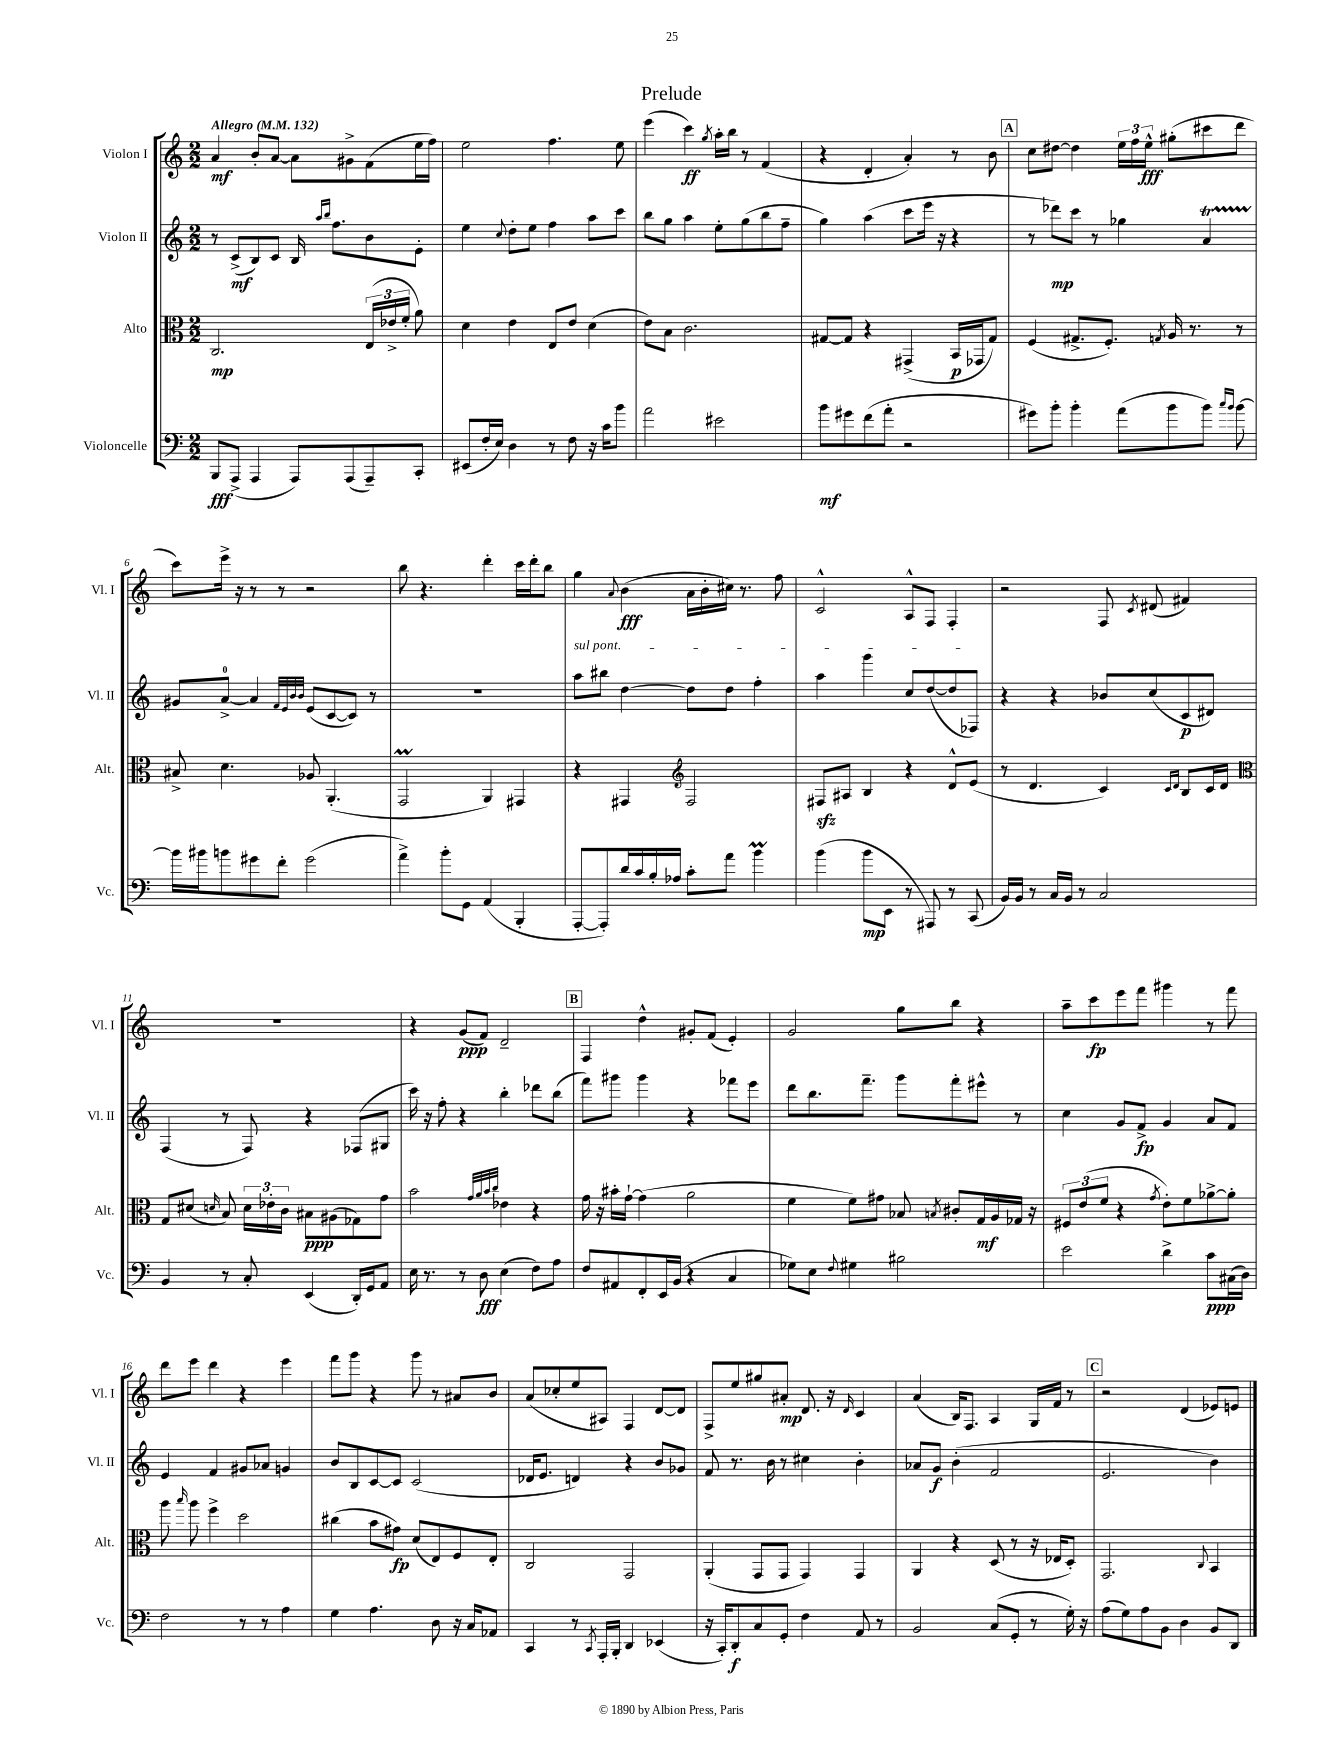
\header { title = "Prelude" }
<<
\new StaffGroup <<
\new Staff = "s0" \with { instrumentName = "Violon I" shortInstrumentName = "Vl. I" } {
    \clef treble \key c \major \numericTimeSignature \time 2/2 \tempo "Allegro" 4 = 132
    \autoBeamOff a'4\mf b'8[-. a'8]~ a'8[ gis'8-> f'8( e''16 f''16]) |
    e''2 f''4. e''8 |
    e'''4( c'''4\ff) \acciaccatura { g''8 } a''16[-. b''16] r8 f'4( |
    r4 d'4-. a'4-.) r8 b'8 |
    \mark \markup { \box "A" } c''8[ dis''8]~ dis''4 \tuplet 3/2 { e''16[ f''16 e''16]-^\fff } gis''8[-.( cis'''8 d'''8] |
    c'''8[) e'''16]-> r16 r8 r8 r2 |
    b''8 r4. d'''4-. c'''16[ d'''16-. b''8] |
    g''4 \appoggiatura { a'8 } b'4\fff( a'16[ b'16-. cis''16]) r8. f''8 |
    c'2-^ a8[-^ f8] f4-. |
    r2 f8 \acciaccatura { c'8 } dis'8( fis'4) |
    R1 |
    r4 g'8[\ppp( f'8]) d'2-- |
    \mark \markup { \box "B" } f4 d''4-^ gis'8[-. f'8]( e'4-.) |
    g'2 g''8[ b''8] r4 |
    a''8[-- c'''8\fp e'''8 f'''8] gis'''4 r8 f'''8 |
    d'''8[ e'''8] d'''4 r4 e'''4 |
    f'''8[ g'''8] r4 g'''8 r8 ais'8[ b'8] |
    a'8[( ces''8-. e''8 ais8]) f4 d'8[~ d'8] |
    f8[-> e''8 gis''8 ais'8]-.\mp d'8. r16 \grace { d'16 } c'4 |
    a'4( b16[) f8.] a4 g16[ f'16] r8 |
    \mark \markup { \box "C" } r2 d'4( ees'8[) e'8] \bar "|." |
}
\new Staff = "s1" \with { instrumentName = "Violon II" shortInstrumentName = "Vl. II" } {
    \clef treble \key c \major \numericTimeSignature \time 2/2
    \autoBeamOff r8 c'8[->\mf( b8) c'8] b16 \grace { a''16[ b''16] } f''8.[ b'8 e'8]-. |
    e''4 \appoggiatura { c''8 } d''8[-. e''8] f''4 a''8[ c'''8] |
    b''8[ g''8] a''4 e''8[-. g''8( b''8 f''8]-- |
    g''4) a''4( c'''8[ e'''16] r16 r4 |
    \mark \markup { \box "A" } r8 des'''8[\mp) c'''8] r8 ges''4 a'4\startTrillSpan |
    gis'8[\stopTrillSpan a'8]-0~-> a'4 \grace { f'32[ e'32 b'32 b'32] } e'8[( c'8~ c'8]) r8 |
    R1 |
    \once \override TextSpanner.bound-details.left.text = \markup { \italic "sul pont." } a''8[\startTextSpan bis''8] d''4~ d''8[ d''8] f''4-. |
    a''4 g'''4 c''8[ d''8~( d''8 fes8]\stopTextSpan) |
    r4 r4 bes'8[ c''8( c'8\p dis'8]) |
    f4( r8 f8) r4 fes8[( gis8] |
    c'''16) r16 f''8-. r4 b''4-. des'''8[ b''8]( |
    \mark \markup { \box "B" } f'''8[) gis'''8] gis'''4 r4 fes'''8[ e'''8] |
    d'''8[ b''8. f'''8.]-- g'''8[ f'''8-. eis'''8]-^ r8 |
    c''4 g'8[ f'8]->\fp g'4 a'8[ f'8] |
    e'4 f'4 gis'8[ aes'8] g'4 |
    b'8[ b8 c'8~ c'8] c'2( |
    des'16[ e'8.] d'4) r4 b'8[ ges'8] |
    f'8 r8. b'16 r8 cis''4 b'4-. |
    aes'8[ g'8]\f b'4-.( f'2 |
    \mark \markup { \box "C" } e'2. b'4) \bar "|." |
}
\new Staff = "s2" \with { instrumentName = "Alto" shortInstrumentName = "Alt." } {
    \clef alto \key c \major \numericTimeSignature \time 2/2
    \autoBeamOff c2.\mp \tuplet 3/2 { e16[( ees'16-> f'16]-. } a'8) |
    d'4 e'4 e8[ e'8] d'4( |
    e'8[) b8] c'2. |
    gis8[~ gis8] r4 gis,4->( b,16[\p ges,16 gis8]) |
    \mark \markup { \box "A" } f4( gis8.[-> f8.]-.) \acciaccatura { g8 } a16 r8. r8 |
    bis8-> d'4. aes8 a,4.-.( |
    g,2\prall a,4) gis,4 |
    r4 gis,4 \clef treble f2 |
    fis8[\sfz ais8] b4 r4 d'8[-^ e'8]( |
    r8 d'4. c'4) \grace { c'16[ d'16] } b8[ c'16 d'16] |
    \clef alto g8[ dis'8]( \grace { d'16 } b8) \tuplet 3/2 { d'16[ ees'16-. c'16] } bis8[\ppp ais8( ges8) g'8] |
    b'2 \grace { g'32[ a'32 b'32 c''32] } ees'4 r4 |
    \mark \markup { \box "B" } g'16 r16 bis'16[-. g'16]~-! g'4( a'2 |
    f'4 f'8[) gis'8] bes8 \acciaccatura { b8 } cis'8[-. g16\mf a16 ges16] r16 |
    \tuplet 3/2 { fis8[ e'8( f'8] } r4 \acciaccatura { g'8 } e'8[-.) f'8 aes'8~-> aes'8]-. |
    a''8 \grace { b''16 } a''8 f''4-> d''2 |
    cis''4( b'8[ gis'8]\fp) d'8[( e8) f8 e8]-. |
    c2 g,2 |
    a,4-.( g,8[ g,8] g,4) g,4 |
    a,4 r4 d8( r8 r16 ees16[ d8]-.) |
    \mark \markup { \box "C" } g,2. \appoggiatura { c8 } b,4 \bar "|." |
}
\new Staff = "s3" \with { instrumentName = "Violoncelle" shortInstrumentName = "Vc." } {
    \clef bass \key c \major \numericTimeSignature \time 2/2
    \autoBeamOff b,,8[\fff a,,8]->( a,,4 a,,8[) a,,8( a,,8--) c,8]-. |
    eis,8[( f16-. e16]) d4 r8 f8 r16 c'16[ b'8] |
    a'2 eis'2 |
    b'8[\mf gis'8 f'8( a'8]-. r2 |
    \mark \markup { \box "A" } gis'8[) b'8]-. b'4-. a'8[( b'8 b'8]) \grace { c''16[ b'16] } b'8~ |
    b'16[ bis'16 b'8 gis'8 f'8]-. gis'2( |
    a'4->) b'8[-. g,8] a,4( b,,4-. |
    a,,8[~-. a,,8-.) d'16 c'16 b16-. aes16] c'8[-. a'8] b'4\prall |
    b'4( b'8[\mp e,8] r8 ais,,8) r8 c,8( |
    b,16[) b,16] r8 c16[ b,16] r8 c2 |
    b,4 r8 c8-. e,4( d,16[-.) g,16 a,8] |
    e16 r8. r8 d8\fff e4( f8[) a8] |
    \mark \markup { \box "B" } f8[ ais,8 f,8-. e,16 b,16]( r4 c4 |
    ges8[) e8] \appoggiatura { f8 } gis4 bis2 |
    e'2 d'4-> c'8[\ppp cis16( d16]) |
    f2 r8 r8 a4 |
    g4 a4. d8 r16 c16[ aes,8] |
    c,4 r8 \acciaccatura { c,8 } a,,16[-. b,,16]-. d,4 ees,4( |
    r16 c,16[-.) d,8-.\f c8 g,8]-. f4 a,8 r8 |
    b,2 c8[( g,8]-. r8 g16-.) r16 |
    \mark \markup { \box "C" } a8[( g8) a8 b,8] d4 b,8[ d,8] \bar "|." |
}
>>
>>
